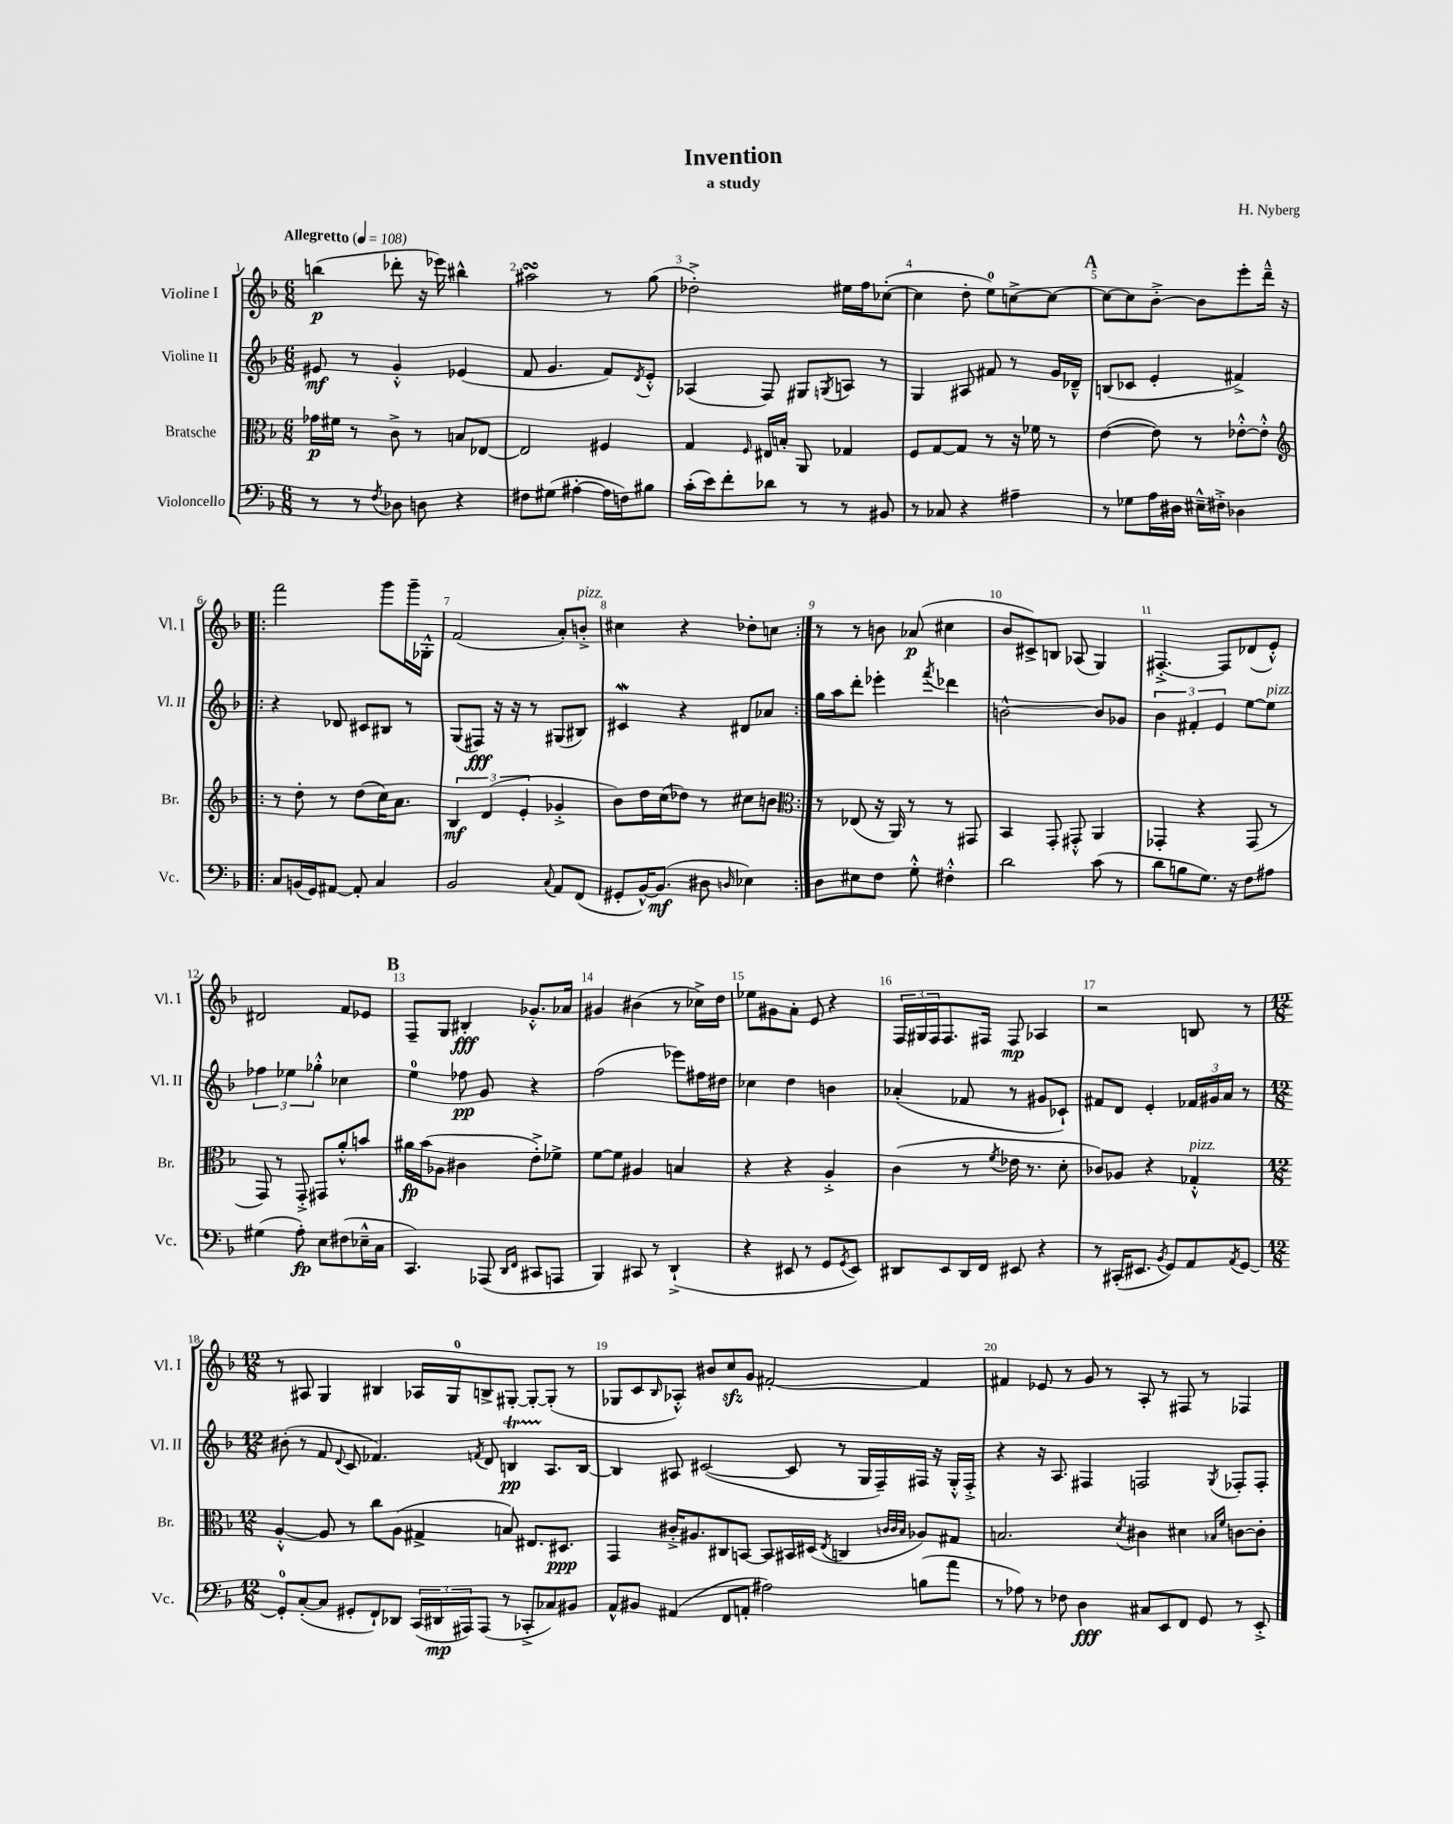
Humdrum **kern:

**kern	**kern	**kern	**kern
*staff4	*staff3	*staff2	*staff1
*clefF4	*clefC3	*clefG2	*clefG2
*k[b-]	*k[b-]	*k[b-]	*k[b-]
*M6/8	*M6/8	*M6/8	*M6/8
*MM108	*MM108	*MM108	*MM108
8r	16g-	8e#	(4bb
.	16f#	.	.
8r	8r	8r	.
8qF	.	.	.
8D-	8c^	4g'^^	8ddd-'
8D	8r	.	16r
.	.	.	16eee-)
4r	8B	(4e-	4bb#^^
.	[8E-	.	.
=	=	=	=
8F#	2E-]	8f	2aa#
(8G#	.	4.g	.
[4A#'	.	.	.
16A#]	4F#	8f)	8r
16F)	.	.	.
.	.	8qd	.
8B#	.	8e'^^	(8gg
=	=	=	=
(16c'	4G	(4A-	2dd-'^)
16e)	.	.	.
8f'	.	.	.
.	16qqF	.	.
8d-	16E#	8F)	.
.	16B'	.	.
8r	8AA	8G#	.
.	.	8qG	.
8r	4G-	8A	16ee#
.	.	.	16ff
8BB#	.	8r	([8cc-'
=	=	=	=
8r	8F	4G	4cc-]
8C-	[8G	.	.
4r	8G]	8A#	8dd'
.	8r	8f#	8ee)
4A#~	16r	8r	[8cc^
.	16f-	.	.
.	8r	16g	8cc_
.	.	16d-~^^	.
=	=	=	=
8r	([4e	(8B	8cc_
8G-	.	8c-	8cc]
16A	8e])	4e'	[8b-'^
16D#	.	.	.
16E#~^^	8r	.	8b-]
16F#'^	.	.	.
4D-	[8e-'^^	4f#^)	8eee'
.	8e-'^^]	.	16ddd~^^
.	.	.	16r
=!|:	=!|:	=!|:	=!|:
*	*clefG2	*	*
8C	8r	4r	2fff
(16BB	8dd'	.	.
16GG)	.	.	.
[8AA#	8r	8d-	.
8AA#']	(8dd	8c#	.
4C	16cc)	8B#	8ggg
.	8.a	.	.
.	.	8r	16ggg~
.	.	.	16G-'^^
=	=	=	=
2BB-	6B-	(8G	(2f
.	.	8F#)	.
.	(6d	.	.
.	.	16r	.
.	.	16r	.
.	6e'	.	.
.	.	8r	.
8qqC	.	.	.
8AA	4g-'^	(8G#	8a')
(8FF	.	8B#)	8b'^
=	=	=	=
8GG#'	8b-)	4c#	4cc#
[16BB-^^)	16dd	.	.
(8.BB-]	(16cc	.	.
.	8dd-)	4r	4r
8D#	8r	.	.
16qqD	.	.	.
4E-)	8cc#	8d#	8dd-'
.	8b	8a-	8cc
=:|!	=:|!	=:|!	=:|!
*	*clefC3	*	*
8D	8r	16gg	8r
.	.	16aa	.
8E#	(8E-	8ddd'	8r
8F	16r	4eee-'	8b
.	16AA)	.	.
8G'^^	8r	.	(8a-
.	.	8qfff	.
4F#'^^	8r	4ddd-	4cc#
.	8GG#	.	.
=	=	=	=
2d	4BB-	[2b^^	8b-
.	.	.	8c#^)
.	8GG'	.	8B
.	8GG#'^^	.	(8A-
(8c	4AA	8b]	4G)
8r	.	8g-	.
=	=	=	=
8d	4GG-'	6b-	[4.F#'^
8B	.	.	.
.	.	6f#'	.
8.G)	4r	.	.
.	.	6e	.
.	.	.	8F#]
16r	.	.	.
8F	(8GG-	[8ee	(8d-
8A#	8r	8ee]	8e'^^)
=	=	=	=
(4G#	8GG)	6ff-	2d#
.	8r	.	.
.	.	6ee-	.
8A')	8GG'^	.	.
.	.	6gg-'^^	.
8E	8GG#	.	.
(8F#	8a'^^	4cc-	8f
16E-~^^	8b	.	8e-
16C	.	.	.
=	=	=	=
4.CC)	16a#	4ee	8F~
.	(16b-	.	.
.	8A-	.	8G
.	4c#	8ff-	4B#'
(8AAA-	.	8g	.
16qqDD	.	.	.
16qqFF	.	.	.
8CC#	8e'^)	4r	8.g-'^^
8AAA	8f-^	.	.
.	.	.	16a-
=	=	=	=
4BBB-)	[8f	(2ff	4g#
.	8f]	.	.
8CC#	4A#	.	(4b#
8r	.	.	.
(4DD`^	4B	8eee-)	8r
.	.	16ff#	16cc-^)
.	.	16dd#	16dd
=	=	=	=
4r	4r	4cc-	8ee-
.	.	.	8g#
8EE#	4r	4dd	8a'
8r	.	.	8e
8GG	4A'^	4b	4r
8qGG	.	.	.
8EE#)	.	.	.
=	=	=	=
8DD#	(4c	(4a-'	24F
.	.	.	24G#
.	.	.	24F
8EE	.	.	8.F
16DD#	8r	8f-	.
16FF	.	.	16F#
.	8qf	.	.
8EE#	16e-	8r	8F#
.	8.r	.	.
4r	.	8g#	4A-
.	8d'	8c-`)	.
=	=	=	=
8r	8c-)	8f#	2r
(16CC#'	8A-	8d	.
8.EE#	.	.	.
.	4r	4e'	.
8qBB-	.	.	.
8GG)	.	.	.
8AA	4G-'^^	24f-	8B
.	.	24g#	.
.	.	24a	.
8qAA	.	.	.
[8GG	.	8r	8r
=	=	=	=
*M12/8	*M12/8	*M12/8	*M12/8
8GG']	[4A'^^	(8b#'	8r
([8C'	.	8r	8A#
8C]	8A]	8f	4G
.	.	8qqd	.
8GG#'	8r	8c	.
8FF`)	8cc	4.f-)	4B#
8DD-	(8A	.	.
(24CC	4G#^	.	16A-
24DD#	.	.	.
.	.	.	16G
24AAA#)	.	.	.
.	.	8qf	.
(8AAA#	.	8d	8B^
8r	8B)	4B	[8G#'
8CC-'^	8.E#	.	8G#'_
8C-)	.	8.A	(8G#']
.	8.D#	.	.
8BB#	.	.	8r
.	.	[16B	.
=	=	=	=
8AA^^	4GG	4B]	8G-
8BB#	.	.	8c
.	.	.	16qqB-
(4AA#	16c#'^	8A#	8A-'^^)
.	8.A#	.	.
.	.	([2c#	8b#
8FF	8C#	.	8cc
8AA'	[8BB	.	8g
2A#)	8BB]	.	[2f#'
.	16BB#	8c#]	.
.	(16D#	.	.
.	8qE	.	.
.	4C	8r	.
.	.	16G	.
.	.	16F~)	.
.	32qqc	.	.
.	32qqc	.	.
.	32qqB-	.	.
(8B	8A-)	16F#	4f#]
.	.	16r	.
8a	8G#	16G'^^	.
.	.	16F#'^	.
=	=	=	=
8r	2.B	4r	4f#
8A-)	.	.	.
8r	.	16r	8e-
.	.	8.A	.
8F-	.	.	8r
4D	.	4F#	8g
.	.	.	8r
.	8qd	.	.
8C#	4c#	2F	8A'
8EE	.	.	8r
8FF	4d#	.	8F#
8GG	.	.	8r
.	16qqB-	.	.
.	16qqf	8qG	.
8r	[8c	8F-'	4F-
8EE'^	8c']	8F-'	.
==	==	==	==
*-	*-	*-	*-
